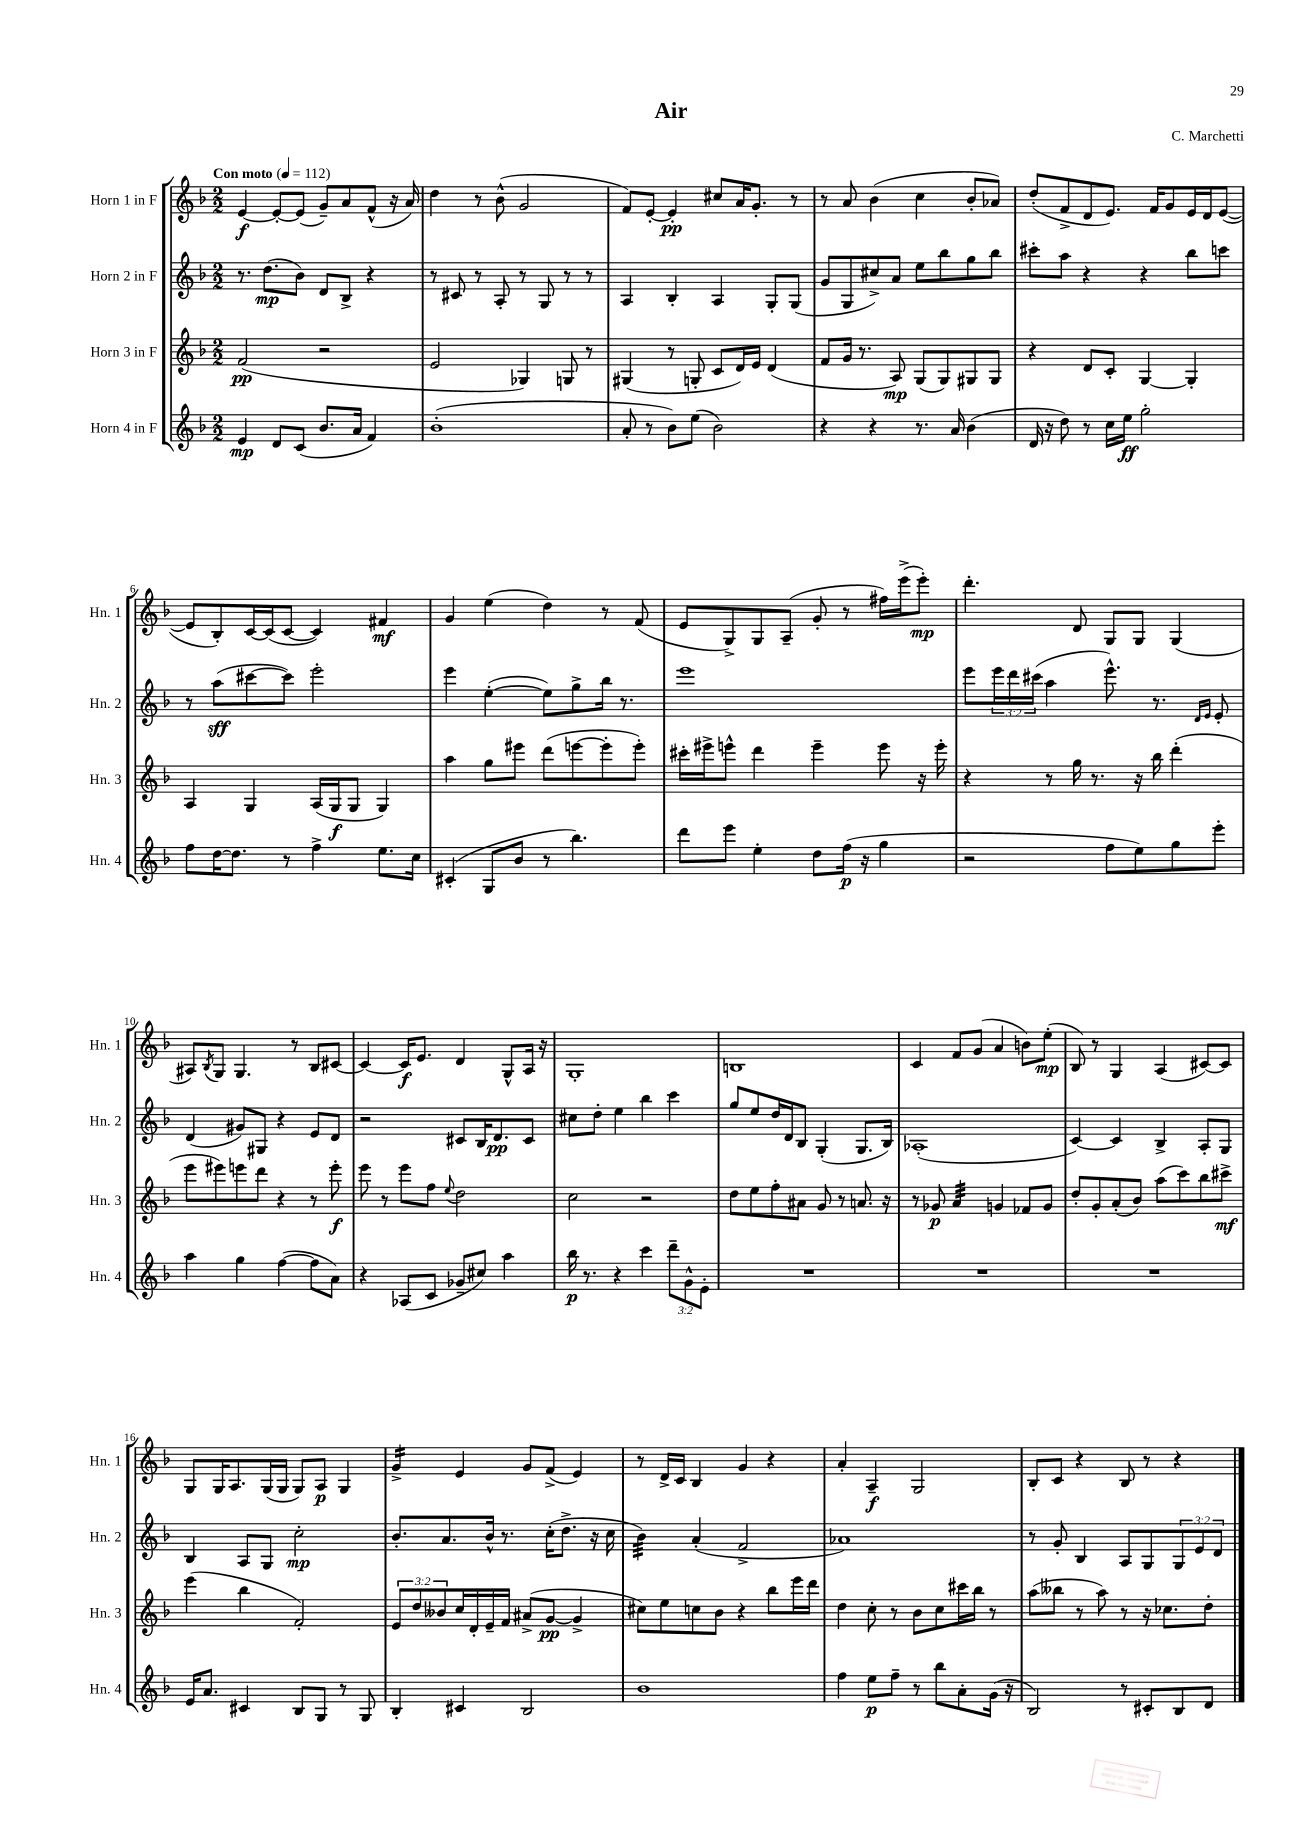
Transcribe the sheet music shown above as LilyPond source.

\header { title = "Air" composer = "C. Marchetti" }
<<
\new StaffGroup <<
\new Staff = "s0" \with { instrumentName = "Horn 1 in F" shortInstrumentName = "Hn. 1" } {
    \clef treble \key f \major \numericTimeSignature \time 2/2 \tempo "Con moto" 4 = 112
    e'4~\f e'8~-. e'8( g'8--) a'8 f'8-^( r16 a'16) |
    d''4 r8 bes'8-^( g'2 |
    f'8) e'8~-. e'4-.\pp cis''8 a'16 g'8.-. r8 |
    r8 a'8 bes'4( c''4 bes'8-. aes'8) |
    d''8-.( f'8-> d'8 e'8.) f'16 g'8 e'16 d'16 e'8~( |
    e'8 bes8-.) c'16~ c'16( c'8~ c'4) fis'4\mf |
    g'4 e''4( d''4) r8 f'8( |
    e'8 g8->) g8 a8--( g'8-. r8 fis''16) e'''16->( e'''8-.\mp) |
    d'''4.-. d'8 g8 g8 g4( |
    ais8) \acciaccatura { bes8 } g8 g4. r8 bes8 cis'8~ |
    cis'4~ cis'16\f e'8. d'4 g8-^ a16 r16 |
    g1-. |
    b1 |
    c'4 f'8 g'8( a'4 b'8) e''8-.\mp( |
    bes8) r8 g4 a4( cis'8~) cis'8 |
    g8 g16 a8. g16( g16 g8) a8\p g4 |
    g'4:16-> e'4 g'8 f'8->( e'4) |
    r8 d'16-> c'16 bes4 g'4 r4 |
    a'4-. a4--\f g2 |
    bes8-. c'8 r4 bes8 r8 r4 \bar "|." |
}
\new Staff = "s1" \with { instrumentName = "Horn 2 in F" shortInstrumentName = "Hn. 2" } {
    \clef treble \key f \major \numericTimeSignature \time 2/2 \override Staff.TupletNumber.text = #tuplet-number::calc-fraction-text
    r8. d''8.\mp( bes'8) d'8 bes8-> r4 |
    r8 cis'8 r8 a8-. r8 g8 r8 r8 |
    a4 bes4-. a4 g8-. g8( |
    g'8 g8 cis''8->) a'8 e''8 bes''8 g''8 bes''8 |
    cis'''8-. a''8 r4 r4 bes''8 c'''8 |
    r8 a''8\sff( cis'''8~ cis'''8) e'''2-. |
    e'''4 e''4~-.( e''8) g''8-> bes''16 r8. |
    e'''1 |
    e'''8 \tuplet 3/2 { e'''16 d'''16 cis'''16( } a''4 e'''8.-^) r8. \grace { d'16 e'16 } e'8-. |
    d'4( gis'8) gis8 r4 e'8 d'8 |
    r2 cis'8 bes16 d'8.\pp cis'8 |
    cis''8 d''8-. e''4 bes''4 c'''4 |
    g''8 e''8 d''16 d'16 bes8 g4-.( g8. bes16) |
    aes1-.( |
    c'4~) c'4 bes4-> a8-. g8 |
    bes4 a8 g8 c''2-.\mp |
    bes'8.-. a'8. bes'16-^ r8. c''16-.( d''8.-> r16 c''16 |
    bes'4:32) a'4-.( f'2-> |
    aes'1) |
    r8 g'8-. bes4 a8 g8 \tuplet 3/2 { g8 e'8 d'8 } \bar "|." |
}
\new Staff = "s2" \with { instrumentName = "Horn 3 in F" shortInstrumentName = "Hn. 3" } {
    \clef treble \key f \major \numericTimeSignature \time 2/2 \override Staff.TupletNumber.text = #tuplet-number::calc-fraction-text
    f'2\pp( r2 |
    e'2 ges4) g8 r8 |
    gis4( r8 g8-. c'8 d'16) e'16 d'4( |
    f'8 g'16 r8. a8\mp) g8( g8) gis8 gis8 |
    r4 d'8 c'8-. g4~ g4-. |
    a4 g4 a16( g16\f g8 g4) |
    a''4 g''8 eis'''8 d'''8( e'''8~ e'''8-. e'''8-.) |
    cis'''16-. eis'''16-> e'''8-^ d'''4 e'''4-- e'''8 r16 e'''16-. |
    r4 r8 g''16 r8. r16 bes''16 d'''4-.( |
    e'''8 eis'''8) e'''8 d'''8 r4 r8 e'''8-.\f |
    e'''8 r8 e'''8 f''8 \appoggiatura { e''8 } d''2 |
    c''2 r2 |
    d''8 e''8 f''8-. ais'8 g'8 r8 a'8. r16 |
    r8 ges'8\p a'4:32 g'4 fes'8 g'8 |
    d''8-. g'8-. a'8-.( bes'8) a''8( c'''8) bes''8 cis'''8->\mf |
    e'''4( bes''4 f'2-.) |
    \tuplet 3/2 { e'8 d''8 beses'8 } c''16 d'16-. e'16-- f'16 ais'8->( g'8~\pp g'4-> |
    cis''8) e''8 c''8 bes'8 r4 bes''8 e'''16 d'''16 |
    d''4 c''8-. r8 bes'8 c''8 cis'''16 bes''16 r8 |
    a''8( beses''8 r8 a''8) r8 r16 ces''8. d''8-. \bar "|." |
}
\new Staff = "s3" \with { instrumentName = "Horn 4 in F" shortInstrumentName = "Hn. 4" } {
    \clef treble \key f \major \numericTimeSignature \time 2/2 \override Staff.TupletNumber.text = #tuplet-number::calc-fraction-text
    e'4\mp d'8 c'8( bes'8. a'16 f'4) |
    bes'1-.( |
    a'8-. r8 bes'8) e''8( bes'2) |
    r4 r4 r8. a'16 bes'4( |
    d'16 r16 d''8) r8 c''16 e''16\ff g''2-. |
    f''8 d''16~ d''8. r8 f''4-> e''8. c''16 |
    cis'4-.( g8 bes'8 r8 bes''4.) |
    d'''8 e'''8 e''4-. d''8 f''16\p( r16 g''4 |
    r2 f''8 e''8) g''8 e'''8-. |
    a''4 g''4 f''4~( f''8 a'8) |
    r4 aes8( c'8 ges'8-- cis''8) a''4 |
    bes''16\p r8. r4 c'''4 \tuplet 3/2 { d'''8-- g'8-^ e'8-. } |
    R1 |
    R1 |
    R1 |
    e'16 a'8. cis'4 bes8 g8 r8 g8 |
    bes4-. cis'4 bes2 |
    bes'1 |
    f''4 e''8\p f''8-- r8 bes''8 a'8-. g'16( r16 |
    bes2) r8 cis'8-. bes8 d'8 \bar "|." |
}
>>
>>
